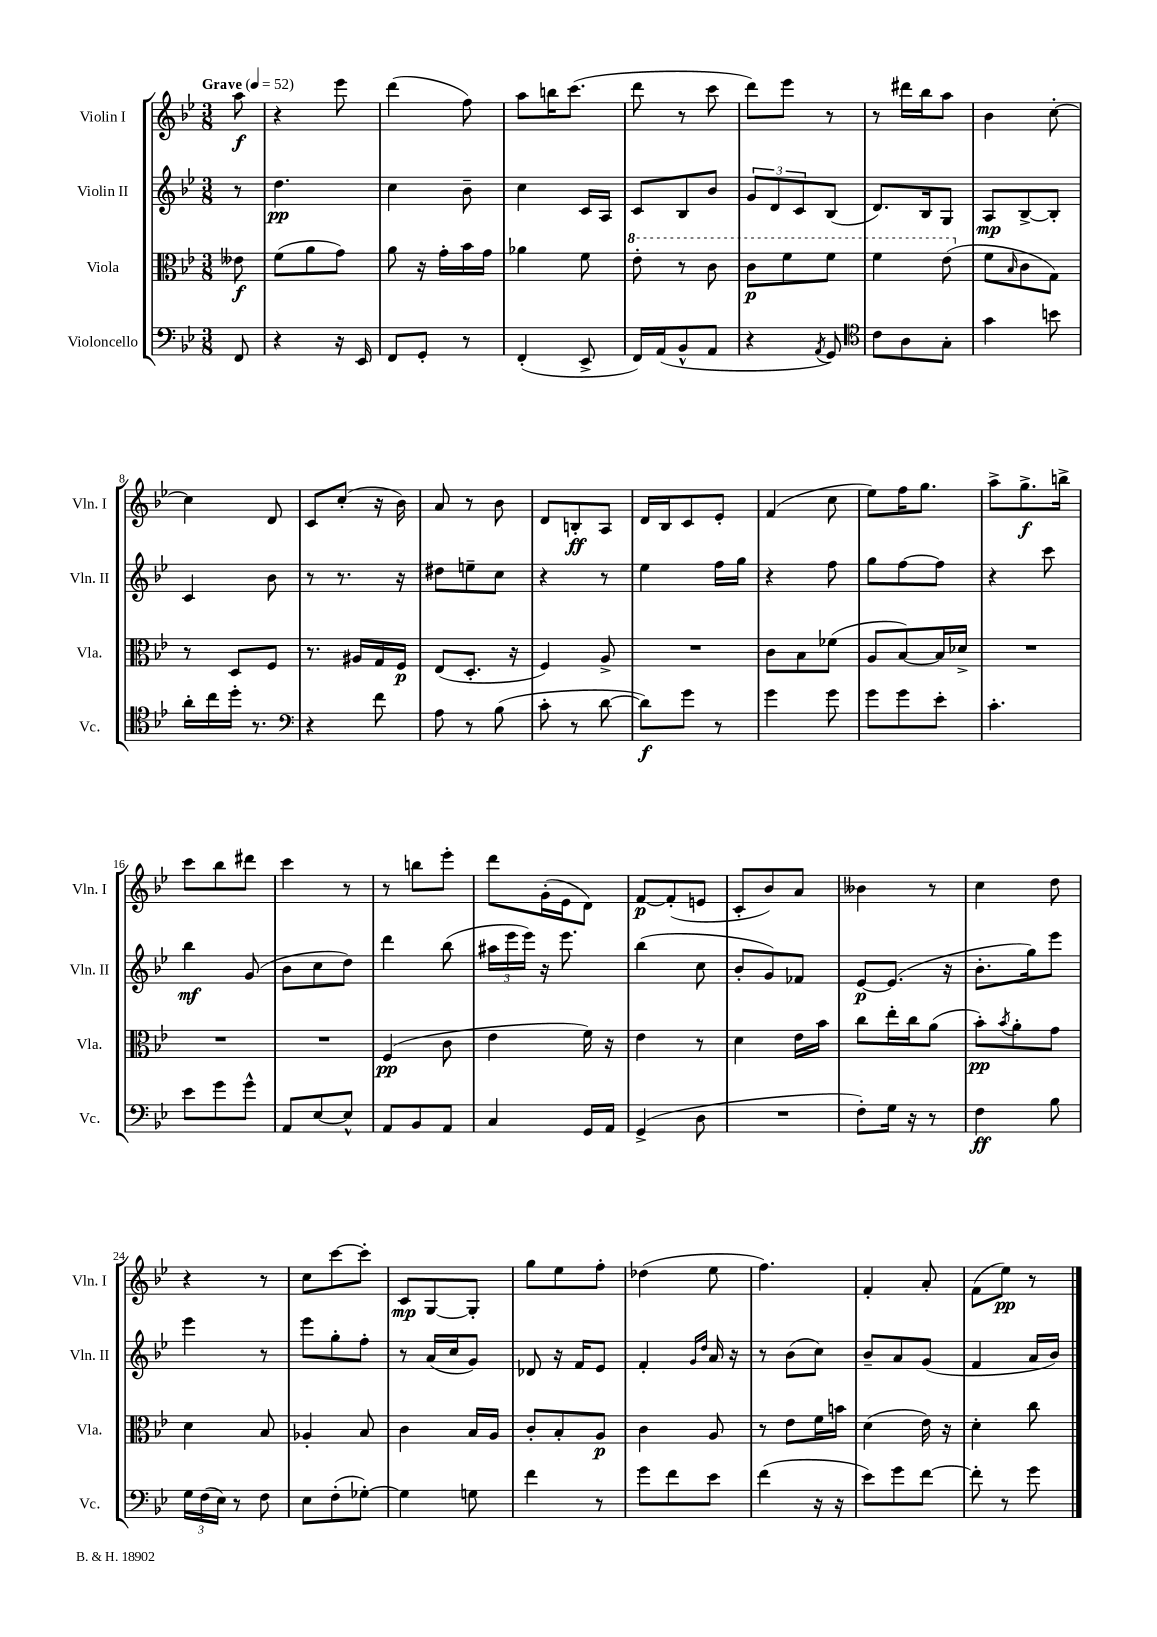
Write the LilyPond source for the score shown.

<<
\new StaffGroup <<
\new Staff = "s0" \with { instrumentName = "Violin I" shortInstrumentName = "Vln. I" } {
    \clef treble \key bes \major \numericTimeSignature \time 3/8 \partial 8 \tempo "Grave" 4 = 52
    a''8\f |
    r4 ees'''8 |
    d'''4( f''8) |
    a''8 b''16 c'''8.( |
    d'''8 r8 c'''8 |
    d'''8) ees'''8 r8 |
    r8 dis'''16 bes''16 a''8 |
    bes'4 c''8~-. |
    c''4 d'8 |
    c'8 c''8-.( r16 bes'16) |
    a'8 r8 bes'8 |
    d'8 b8-.\ff a8 |
    d'16 bes16 c'8 ees'8-. |
    f'4( c''8 |
    ees''8) f''16 g''8. |
    a''8-> g''8.->\f b''16-> |
    c'''8 bes''8 dis'''8 |
    c'''4 r8 |
    r8 b''8 ees'''8-. |
    d'''8 g'16-.( ees'16 d'8) |
    f'8~\p f'8-.( e'8 |
    c'8-. bes'8) a'8 |
    beses'4 r8 |
    c''4 d''8 |
    r4 r8 |
    c''8 c'''8~ c'''8-. |
    c'8\mp g8~ g8-. |
    g''8 ees''8 f''8-. |
    des''4( ees''8 |
    f''4.) |
    f'4-. a'8-. |
    f'8( ees''8\pp) r8 \bar "|." |
}
\new Staff = "s1" \with { instrumentName = "Violin II" shortInstrumentName = "Vln. II" } {
    \clef treble \key bes \major \numericTimeSignature \time 3/8 \partial 8
    r8 |
    d''4.\pp |
    c''4 bes'8-- |
    c''4 c'16 a16 |
    c'8 bes8 bes'8 |
    \tuplet 3/2 { g'8 d'8 c'8 } bes8( |
    d'8.) bes16 g8 |
    a8\mp bes8~-> bes8-. |
    c'4 bes'8 |
    r8 r8. r16 |
    dis''8 e''8-- c''8 |
    r4 r8 |
    ees''4 f''16 g''16 |
    r4 f''8 |
    g''8 f''8~ f''8 |
    r4 c'''8 |
    bes''4\mf g'8( |
    bes'8 c''8 d''8) |
    d'''4 bes''8( |
    \tuplet 3/2 { ais''16 ees'''16 ees'''16) } r16 ees'''8. |
    bes''4( c''8 |
    bes'8-. g'8) fes'8 |
    ees'8~\p ees'8.( r16 |
    bes'8.-. g''16) ees'''8 |
    ees'''4 r8 |
    ees'''8 g''8-. f''8-. |
    r8 a'16( c''16 g'8) |
    des'8 r16 f'16 ees'8 |
    f'4-. \grace { g'16 d''16 } a'16 r16 |
    r8 bes'8( c''8) |
    bes'8-- a'8 g'8( |
    f'4 a'16 bes'16) \bar "|." |
}
\new Staff = "s2" \with { instrumentName = "Viola" shortInstrumentName = "Vla." } {
    \clef alto \key bes \major \numericTimeSignature \time 3/8 \partial 8
    eeses'8\f |
    f'8( a'8 g'8) |
    a'8 r16 g'16-. bes'16 g'16 |
    aes'4 f'8 |
    \ottava #1 ees''8-. r8 c''8 |
    c''8\p f''8 f''8 |
    f''4 ees''8( \ottava #0 |
    f'8 \grace { bes16 } c'8 g8) |
    r8 d8 f8 |
    r8. ais16 g16 f16\p |
    ees8( d8.-. r16 |
    f4) a8-> |
    R4. |
    c'8 bes8 fes'8( |
    a8 bes8~) bes16 des'16-> |
    R4. |
    R4. |
    R4. |
    f4\pp( c'8 |
    ees'4 f'16) r16 |
    ees'4 r8 |
    d'4 ees'16 bes'16 |
    c''8 ees''16-. c''16 a'8( |
    bes'8-.\pp) \acciaccatura { bes'8 } a'8-. g'8 |
    d'4 bes8 |
    aes4-. bes8 |
    c'4 bes16 a16 |
    c'8-. bes8-. a8\p |
    c'4 a8 |
    r8 ees'8 f'16 b'16 |
    d'4( ees'16) r16 |
    d'4-. c''8 \bar "|." |
}
\new Staff = "s3" \with { instrumentName = "Violoncello" shortInstrumentName = "Vc." } {
    \clef bass \key bes \major \numericTimeSignature \time 3/8 \partial 8
    f,8 |
    r4 r16 ees,16 |
    f,8 g,8-. r8 |
    f,4-.( ees,8-> |
    f,16) a,16( bes,8-^ a,8 |
    r4 \acciaccatura { a,8 } g,8) |
    \clef tenor c'8 a8 g8-. |
    g'4 b'8 |
    a'16-. c''16 d''16-. r8. |
    \clef bass r4 f'8 |
    a8 r8 bes8( |
    c'8-. r8 d'8~ |
    d'8\f) g'8 r8 |
    g'4 g'8 |
    g'8 g'8 ees'8-. |
    c'4.-. |
    ees'8 g'8 g'8-^ |
    a,8 ees8~ ees8-^ |
    a,8 bes,8 a,8 |
    c4 g,16 a,16 |
    g,4->( d8 |
    R4. |
    f8-.) g16 r16 r8 |
    f4\ff bes8 |
    \tuplet 3/2 { g16 f16( ees16) } r8 f8 |
    ees8 f8-.( ges8~-.) |
    ges4 g8 |
    f'4 r8 |
    g'8 f'8 ees'8 |
    f'4( r16 r16 |
    ees'8) g'8 f'8~ |
    f'8-. r8 g'8 \bar "|." |
}
>>
>>
